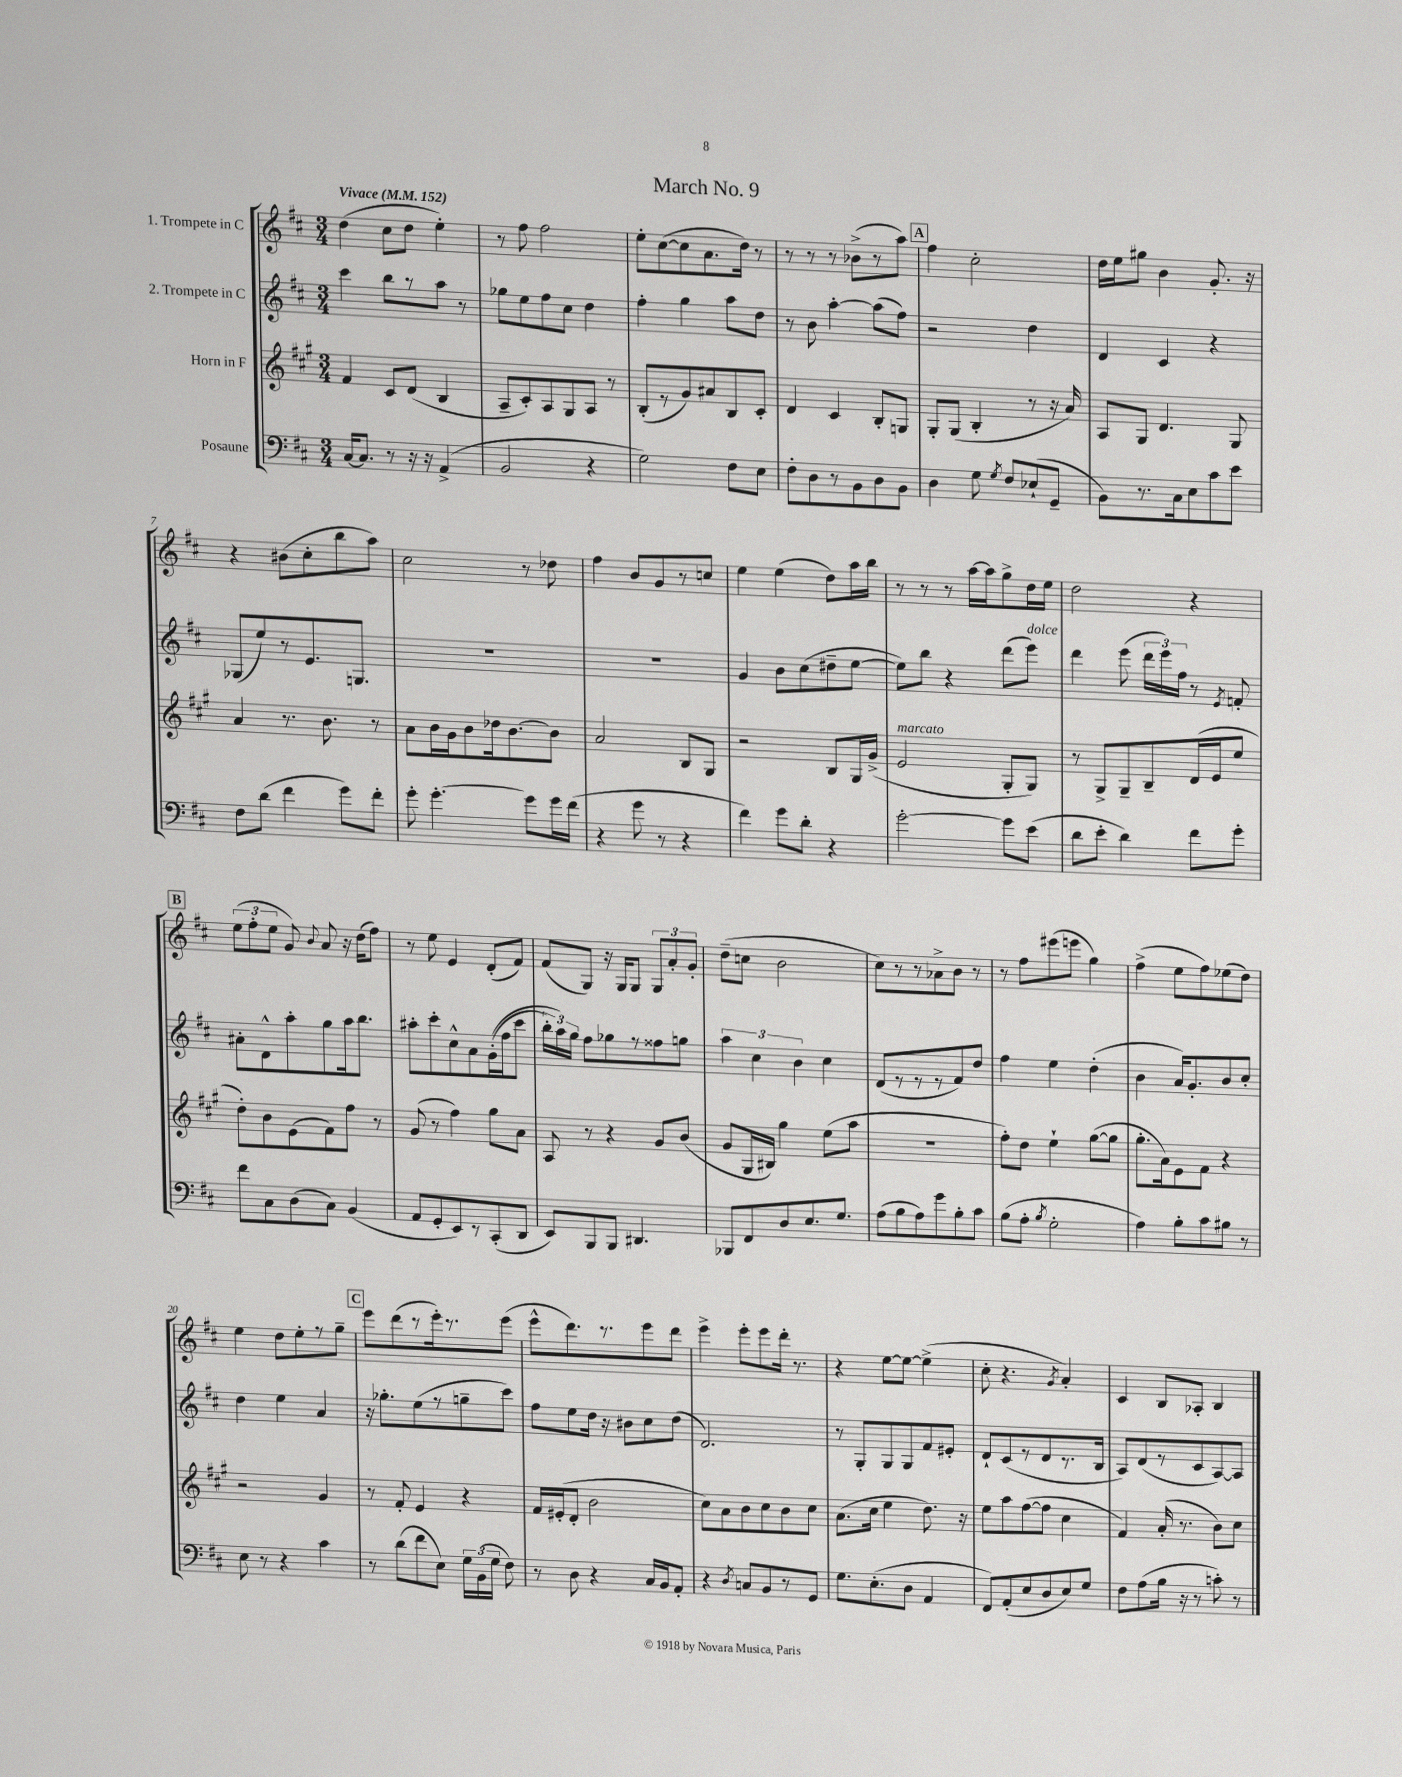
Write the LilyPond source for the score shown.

\header { title = "March No. 9" }
<<
\new StaffGroup <<
\new Staff = "s0" \with { instrumentName = "1. Trompete in C" } {
    \clef treble \key d \major \numericTimeSignature \time 3/4 \tempo "Vivace" 4 = 152
    \autoBeamOff d''4( cis''8[ d''8] e''4-.) |
    r8 fis''8 fis''2 |
    e''8[-. cis''8~( cis''8 a'8. d''16]) r8 |
    r8 r8 r8 bes'8[->( r8 a''8]) |
    \mark \markup { \box "A" } fis''4 cis''2-. |
    d''16[ e''16 gis''8] b'4 g'8.-. r16 |
    r4 bis'8[( cis''8-. b''8 a''8]) |
    cis''2 r8 des''8 |
    fis''4 b'8[ g'8 r8 c''8] |
    e''4 e''4( d''8[) a''16 b''16] |
    r8 r8 r8 a''16[~ a''16 g''8-> d''16 e''16] |
    d''2 r4 |
    \mark \markup { \box "B" } \tuplet 3/2 { e''8[( fis''8-. e''8] } g'8) \appoggiatura { b'8 } a'8 r16 d''16[( fis''8]) |
    r8 e''8 e'4 d'8[-.( fis'8]) |
    fis'8[( g8]) r16 g16[ g8] \tuplet 3/2 { g8[ a'8-. g'8]-. } |
    d''8[--( c''8] b'2 |
    cis''8[) r8 r8 aes'8-> b'8] r8 |
    r8 fis''8[ eis'''8( e'''8] g''4) |
    fis''4->( e''8[ fis''8) ees''8( d''8]) |
    e''4 d''8[ e''8-. r8 g''8]-- |
    \mark \markup { \box "C" } e'''8[ d'''8( r8 e'''16-.) r8. e'''8]( |
    e'''8[-^ d'''8.) r8. e'''8 d'''8] |
    e'''4-> e'''8[-. e'''8 d'''16]-. r8. |
    r4 e''8[~ e''8]~ e''4->( |
    cis''8-. r4. \acciaccatura { g'8 } a'4-.) |
    cis'4 b8[ aes8]-. b4 \bar "|." |
}
\new Staff = "s1" \with { instrumentName = "2. Trompete in C" } {
    \clef treble \key d \major \numericTimeSignature \time 3/4
    \autoBeamOff cis'''4 b''8[ r8 a''8] r8 |
    ges''8[ e''8 fis''8 cis''8] d''4 |
    fis''4-. g''4 a''8[ d''8] |
    r8 b'8 a''4~-. a''8[( fis''8]) |
    \mark \markup { \box "A" } r2 d''4 |
    d'4 cis'4 r4 |
    ges8[( e''8) r8 e'8. g8.] |
    R2. |
    R2. |
    g'4 b'8[ cis''8( dis''8-- e''8]~ |
    e''8[) b''8] r4 d'''8[( e'''8]^\markup { \italic "dolce" }) |
    d'''4 e'''8( \tuplet 3/2 { d'''16[ e'''16) fis''16] } r8 \acciaccatura { e'8 } f'8-. |
    \mark \markup { \box "B" } ais'8[-. d'8-^ a''8-. g''8 a''16 b''8.] |
    ais''8[-. cis'''8-. cis''8-^ a'8 g'16-.(\( fis''16 cis'''8] |
    \tuplet 3/2 { b''16[-.) a''16\) g''16] } fis''8[ ges''8 r8 fisis''8 g''8] |
    \tuplet 3/2 { a''4 cis''4 b'4 } cis''4 |
    d'8[( r8 r8 r8 fis'8) d''8] |
    fis''4 e''4 d''4-.( |
    b'4 a'16[) g'8.-. b'8 cis''8]-. |
    d''4 e''4 a'4 |
    \mark \markup { \box "C" } r16 ges''8.[-. e''8( r8 g''8-- cis'''8]) |
    fis''8[ e''8 d''16] r16 bis'8[ cis''8 d''8]( |
    d'2.) |
    r8 g8[-. g8 g8 fis'8 eis'8]-. |
    d'8[-! cis'8( r8 d'8 r8. b16] |
    a8[) d'8( r8 cis'8 a8~) a8] \bar "|." |
}
\new Staff = "s2" \with { instrumentName = "Horn in F" } {
    \clef treble \key a \major \numericTimeSignature \time 3/4
    \autoBeamOff fis'4 cis'8[ d'8]( b4 |
    a8[-- cis'8-.) a8 gis8 a8] r8 |
    b8[-.( r8 gis'8) ais'8 b8 cis'8]-. |
    d'4 cis'4 b8[-. g8] |
    \mark \markup { \box "A" } gis8[-. gis8]( b4-. r8 r16 a'16) |
    a8[ gis8] d'4. gis8 |
    a'4 r8. b'8. r8 |
    a'8[ b'16 gis'16 b'8 des''16 b'8.~ b'8] |
    a'2 b8[ gis8] |
    r2 b8[ gis16 gis'16]->( |
    e'2^\markup { \italic "marcato" } gis8[-. gis8]) |
    r8 gis8[-> gis8-- b8-- d'16( e'16 e''8] |
    \mark \markup { \box "B" } d''8[-.) b'8 e'8( fis'8) fis''8] r8 |
    gis'8( r8 fis''4) gis''8[ a'8] |
    a8 r8 r4 gis'8[ b'8]( |
    gis'8[ gis16 bis16]) gis''4 e''8[( a''8] |
    R2. |
    fis''8[-.) d''8] e''4-! gis''8[~( gis''8] |
    gis''8.[-. a'16) e'8 fis'8] r4 |
    r2 gis'4 |
    \mark \markup { \box "C" } r8 fis'8-. e'4 r4 |
    fis'16[ eis'16-.( d'8]-. b'2 |
    cis''8[) a'8 b'8 cis''8 b'8 cis''8] |
    a'8.[( cis''16] e''4 d''8.) r16 |
    e''8[ a''8 fis''8~( fis''8] cis''4 |
    fis'4) a'16-.( r8. b'8[) cis''8] \bar "|." |
}
\new Staff = "s3" \with { instrumentName = "Posaune" } {
    \clef bass \key d \major \numericTimeSignature \time 3/4
    \autoBeamOff cis16[~ cis8.] r8 r16 r16 a,4->( |
    b,2 r4 |
    g2) fis8[ e8] |
    fis8[-. d8 r8 b,8 d8 b,8] |
    \mark \markup { \box "A" } d4 g8 \acciaccatura { g8 } fis8[ ees8-!( g,8]-- |
    b,8[) r8. cis16 e8 cis'8 e'8] |
    fis8[ d'8]( fis'4 g'8[) fis'8]-. |
    g'8-. g'4.~-. g'8[ g'16 fis'16]( |
    r4 g'8 r8 r4 |
    fis'4) g'8[ d'8]-. r4 |
    g'2~-. g'8[ e'8]( |
    d'8[ e'8]-. d'4) fis'8[ g'8]-. |
    \mark \markup { \box "B" } fis'8[ cis8 d8( cis8]) b,4( |
    a,8[ g,8-. e,8) r8 cis,8-.( d,8] |
    e,8[) b,,8 b,,8] dis,4. |
    bes,,8[ fis,8 d8 e8. g8.] |
    a8[( b8 a8) g'8 b8-. cis'8] |
    b8[( a8]-. \acciaccatura { b8 } g2-. |
    a4) b8[-. cis'8 bis8] r8 |
    e8 r8 r4 cis'4 |
    \mark \markup { \box "C" } r8 d'8[( fis'8 e8]) \tuplet 3/2 { g16[ b,16( g16] } fis8) |
    r8 d8 r4 cis16[ b,16 a,8]-. |
    r4 \acciaccatura { d8 } c8[ b,8 r8 g,8] |
    g8.[ e8.-.( d8] a,4 |
    fis,8[) a,8-.( e8 d8 e8) g8] |
    fis8[ a8( b16] r16 r8 c'8-.) r8 \bar "|." |
}
>>
>>
